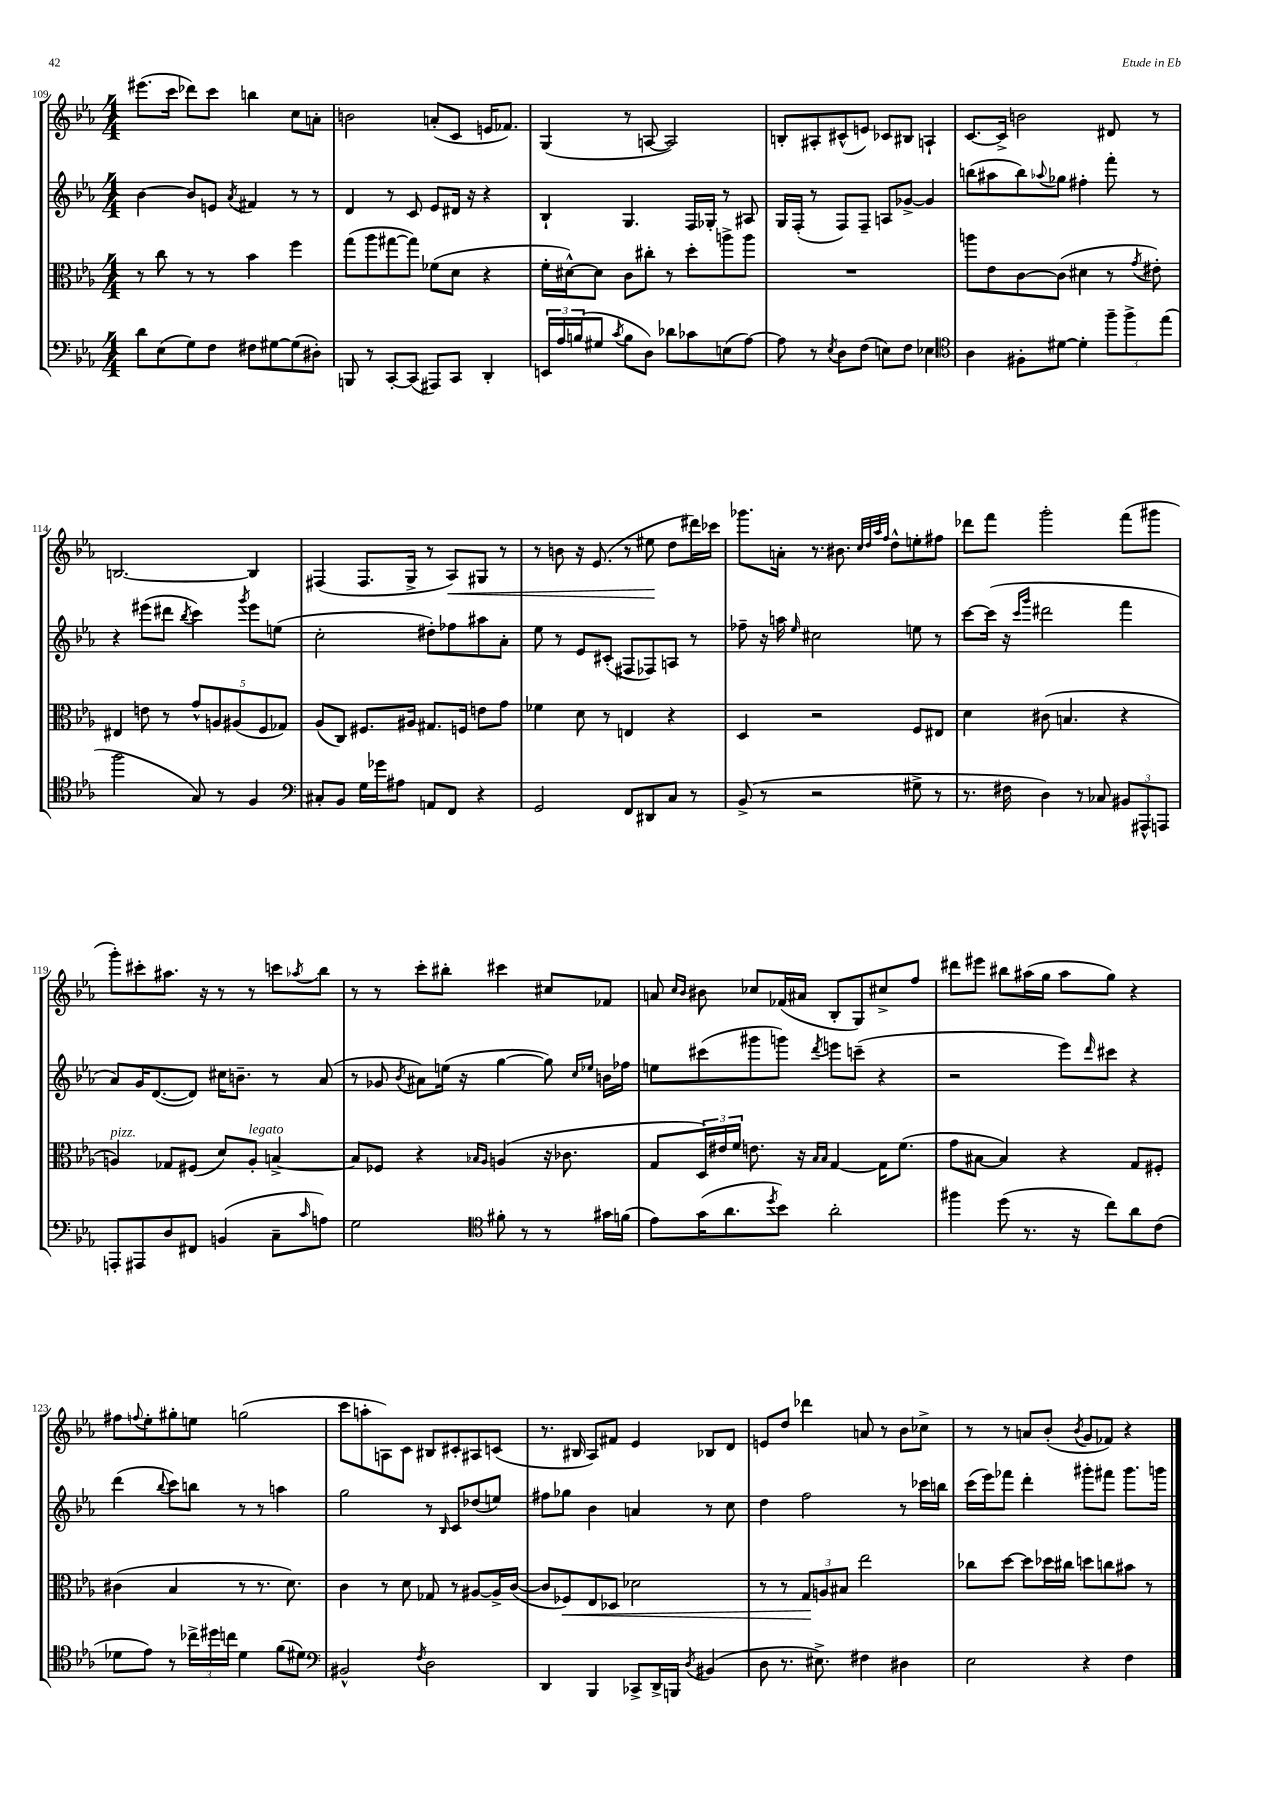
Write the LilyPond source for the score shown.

<<
\new StaffGroup <<
\new Staff = "s0" {
    \clef treble \key ees \major \numericTimeSignature \time 4/4
    eis'''8.( c'''16 des'''8) c'''8 b''4 c''8 a'8-. |
    b'2 a'8-.( c'8 e'16 fes'8.) |
    g4( r8 a8~ a2) |
    b8-. ais8-. cis'8-^( e'8) ces'8 bis8 a4-! |
    c'8.~ c'16-> b'2 dis'8 r8 |
    b2.~ b4 |
    fis4( fis8. g16-> r8 aes8\<) gis8 r8 |
    r8 b'8 r16 ees'8.( r8 eis''8\! d''8 dis'''16) ces'''16 |
    ges'''8. a'16-. r8. bis'8. \grace { c''32 d''32 aes''32 f''32 } d''8-^ e''8-. fis''8 |
    des'''8 f'''8 g'''2-. f'''8( gis'''8 |
    g'''8-.) cis'''8-. ais''8. r16 r8 r8 c'''8 \acciaccatura { aes''8 } bes''8 |
    r8 r8 c'''8-. bis''8-. cis'''4 cis''8 fes'8 |
    a'8 \grace { c''16 bes'16 } bis'8 ces''8 fes'16( ais'16 bes8-. g8) cis''8-> f''8 |
    dis'''8 eis'''8 bis''8 ais''16( g''16 ais''8 g''8) r4 |
    fis''8 \appoggiatura { f''8 } ees''8-. gis''8-. e''8 g''2( |
    c'''8 a''8-. a8) c'8 bis8 cis'8-. ais8 c'8( |
    r8. bis16 aes8) fis'8 ees'4 bes8 d'8 |
    e'8 d''8 des'''4 a'8 r8 bes'8 ces''8-> |
    r8 r8 a'8 bes'8-.( \acciaccatura { bes'8 } g'8 fes'8) r4 \bar "|." |
}
\new Staff = "s1" {
    \clef treble \key ees \major \numericTimeSignature \time 4/4
    bes'4~ bes'8 e'8 \acciaccatura { aes'8 } fis'4 r8 r8 |
    d'4 r8 c'8 ees'8 dis'16 r16 r4 |
    bes4-! g4. f16 ges16-. r8 ais8 |
    g16 f16-.( r8 f8) f8-- a8 ges'8~-> ges'4 |
    b''8( ais''8 b''8) \appoggiatura { aes''8 } ges''8 fis''4-. f'''8-. r8 |
    r4 eis'''8( dis'''8 \acciaccatura { bes''8 } c'''4) \acciaccatura { g'''8 } eis'''8 e''8( |
    c''2-. dis''8-.) fes''8 ais''8 aes'8-. |
    ees''8 r8 ees'8 cis'8-.( fis8 fes8) a8 r8 |
    fes''8-- r16 a''16 \grace { ees''16 } cis''2 e''8 r8 |
    c'''8~ c'''16( r16 \grace { c'''16 g'''16 } dis'''2 f'''4 |
    aes'8) g'16 d'8.~( d'8) cis''16 b'8.-- r8 aes'8( |
    r8 ges'8 \acciaccatura { bes'8 } ais'8) e''16( r16 g''4~ g''8) \grace { c''16 ees''16 } b'16 fes''16 |
    e''8 cis'''8( gis'''8 g'''8) \acciaccatura { d'''8 } e'''8 c'''8--( r4 |
    r2 ees'''8) \grace { d'''16 } cis'''8 r4 |
    d'''4( \appoggiatura { bes''8 } c'''8) b''8 r8 r8 a''4 |
    g''2 r8 \grace { bes16 } c'8 des''8( e''8) |
    fis''8 ges''8 bes'4 a'4 r8 c''8 |
    d''4 f''2 r8 ces'''16 b''16 |
    c'''16( ees'''16) fes'''8 d'''4-. gis'''8-. fis'''8 gis'''8. g'''16 \bar "|." |
}
\new Staff = "s2" {
    \clef alto \key ees \major \numericTimeSignature \time 4/4
    r8 c''8 r8 r8 bes'4 f''4 |
    g''8( aes''8 gis''8~ gis''8) fes'8( d'8 r4 |
    f'16-. dis'16~-^) dis'8 c'8 cis''8-. r8 d''8-. a''8-> a''8 |
    R1 |
    a''8 ees'8 c'8~ c'8( dis'4 r8 \acciaccatura { g'8 } eis'8-.) |
    eis4 e'8 r8 \tuplet 5/4 { g'8-^ a8 ais8( f8 ges8) } |
    aes8( c8) fis8. ais16 gis8. f16 e'8 g'8 |
    fes'4 d'8 r8 e4 r4 |
    d4 r2 f8 eis8 |
    d'4 cis'8( b4. r4 |
    a4^\markup { \italic "pizz." }) ges8 fis8( d'8) a8-.^\markup { \italic "legato" } b4~-> |
    b8 fes8 r4 \grace { bes16 aes16 } a4( r16 ces'8. |
    g8 \tuplet 3/2 { d16) eis'16 f'16 } e'8. r16 \grace { bes16 bes16 } g4~ g16 f'8.( |
    g'8 bis8~ bis4) r4 g8 fis8-. |
    cis'4( bes4 r8 r8. d'8.) |
    c'4 r8 d'8 ges8 r8 ais8~ ais16-> c'16~( |
    c'8 fes8\<) ees8 des8 des'2 |
    r8 r8 \tuplet 3/2 { g8\! a8 bis8 } ees''2 |
    ces''8 d''8~ d''8 des''16 cis''16 d''8 c''8 bis'8 r8 \bar "|." |
}
\new Staff = "s3" {
    \clef bass \key ees \major \numericTimeSignature \time 4/4
    d'8 ees8( g8) f8 fis8 gis8~ gis8( dis8-.) |
    b,,8 r8 c,8~-. c,8( ais,,8) c,8 d,4-. |
    \tuplet 3/2 { e,16 aes16 b16( } gis8 \acciaccatura { c'8 } b8 d8) des'8 ces'8 e8( aes8~) |
    aes8 r8 \acciaccatura { ees8 } d8 f8( e8) f8 ees4 |
    \clef tenor aes4 fis8-. dis'8~ dis'4-. \tuplet 3/2 { f''8-- f''8-> ees''8( } |
    f''2 g8) r8 f4 |
    \clef bass cis8-. bes,8 g16 ges'16 ais8 a,8 f,8 r4 |
    g,2 f,8 dis,8 c8 r8 |
    bes,8->( r8 r2 gis8-> r8 |
    r8. fis16 d4) r8 ces8 \tuplet 3/2 { bis,8 ais,,8-^ a,,8 } |
    a,,8-. ais,,8 d8 fis,8 b,4( c8-- \grace { c'16 } a8) |
    g2 \clef tenor fis'8-. r8 r8 gis'16 f'16( |
    ees'8) g'16( aes'8. \acciaccatura { d''8 } bes'8) aes'2-. |
    fis''4 d''8( r8. r16 c''8) aes'8 c'8( |
    des'8 ees'8) r8 \tuplet 3/2 { ces''16-> dis''16 c''16 } des'4 f'8( dis'8) |
    \clef bass bis,2-^ \acciaccatura { f8 } d2 |
    d,4 bes,,4 ces,8-> d,16-> b,,16 \acciaccatura { d8 } bis,4( |
    d8 r8. eis8.->) fis4 dis4 |
    ees2 r4 f4 \bar "|." |
}
>>
>>
\layout { \context { \Score currentBarNumber = #109 } }
